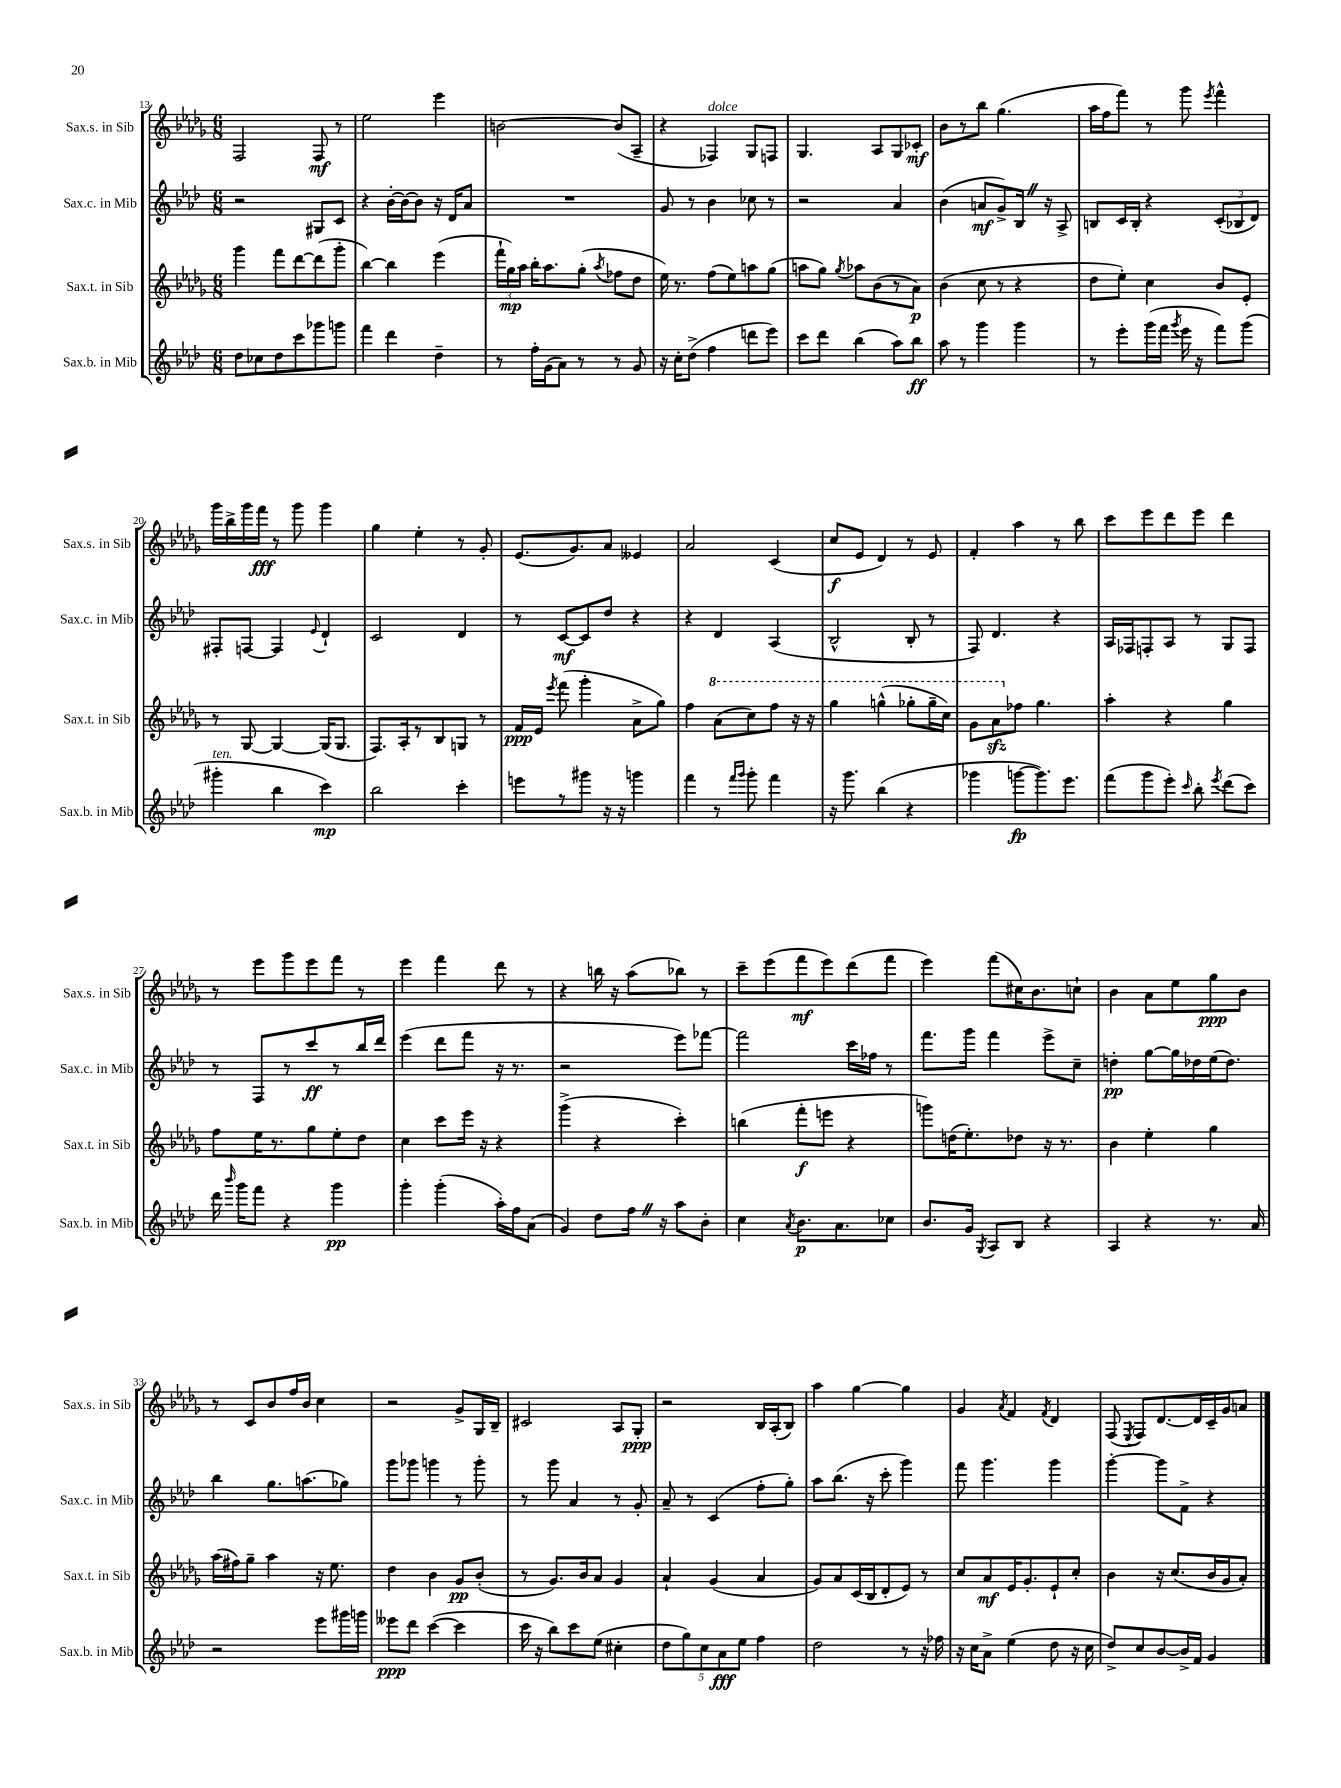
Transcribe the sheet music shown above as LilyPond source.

<<
\new StaffGroup <<
\new Staff = "s0" \with { instrumentName = "Sax.s. in Sib" shortInstrumentName = "Sax.s. in Sib" } {
    \clef treble \key des \major \numericTimeSignature \time 6/8
    \autoBeamOff f2 f8\mf r8 |
    ees''2 ees'''4 |
    b'2~ b'8[( aes8]-- |
    r4 fes4^\markup { \italic "dolce" }) ges8[ f8] |
    ges4. aes8[ ges8 ces'8]-.\mf |
    bes'8[ r8 bes''8] ges''4.( |
    aes''16[ f''16 f'''8]) r8 ges'''8 \acciaccatura { ees'''8 } f'''4-^ |
    ges'''16[ bes''16-> ges'''16 f'''16]\fff r8 ges'''8 ges'''4 |
    ges''4 ees''4-. r8 ges'8-. |
    ees'8.[( ges'8.) aes'8] eeses'4 |
    aes'2 c'4( |
    c''8[\f ees'8] des'4) r8 ees'8 |
    f'4-. aes''4 r8 bes''8 |
    c'''8[ ees'''8 des'''8 ees'''8] des'''4 |
    r8 ees'''8[ ges'''8 ees'''8 f'''8] r8 |
    ees'''4 f'''4 des'''8 r8 |
    r4 b''16 r16 aes''8[( bes''8]) r8 |
    c'''8[-- ees'''8( f'''8\mf ees'''8) des'''8( f'''8] |
    ees'''4) f'''8[( cis''16) bes'8. c''8]-! |
    bes'4 aes'8[ ees''8 ges''8\ppp bes'8] |
    r8 c'8[ bes'8 f''16 bes'16] c''4 |
    r2 ges'8[-> ges16 bes16]-- |
    cis'2 aes8[ ges8]-.\ppp |
    r2 bes16[ aes16-.( bes8]) |
    aes''4 ges''4~ ges''4 |
    ges'4 \acciaccatura { aes'8 } f'4 \acciaccatura { f'8 } des'4 |
    f8( \acciaccatura { ees8 } f8[) des'8.~ des'16 c'16-- ges'16 a'8] \bar "|." |
}
\new Staff = "s1" \with { instrumentName = "Sax.c. in Mib" shortInstrumentName = "Sax.c. in Mib" } {
    \clef treble \key aes \major \numericTimeSignature \time 6/8
    \autoBeamOff r2 gis8[ c'8] |
    r4 bes'16[~-. bes'16~ bes'8] r16 des'16[ aes'8] |
    R2. |
    g'8 r8 bes'4 ces''8 r8 |
    r2 aes'4 |
    bes'4( a'8[\mf g'8->) bes16] \once \override BreathingSign.text = \markup { \musicglyph "scripts.caesura.straight" } \breathe r16 aes8-> |
    b8[ c'16 b16]-. r4 \tuplet 3/2 { c'8[-.( bes8 des'8]) } |
    fis8[-. f8]~ f4 \appoggiatura { ees'8 } des'4-! |
    c'2 des'4 |
    r8 c'8[~\mf c'8 des''8] r4 |
    r4 des'4 aes4( |
    bes2-^ bes8-. r8 |
    f8) des'4. r4 |
    aes16[ fes16 f8-. aes8] r8 g8[ f8] |
    r8 f8[ r8 c'''8\ff r8 bes''16 des'''16] |
    ees'''4( des'''8[ f'''8] r16 r8. |
    r2 ees'''8[) fes'''8]~ |
    fes'''2 c'''16[ fes''16] r8 |
    f'''8.[ g'''16] f'''4 ees'''8[-> c''8]-- |
    d''4-.\pp g''8[~ g''16 des''16 ees''16( des''8.]) |
    bes''4 g''8.[ a''8.( ges''8]) |
    g'''8[ ges'''8] g'''4 r8 g'''8-. |
    r8 g'''8 aes'4 r8 g'8-. |
    aes'8-- r8 c'4( f''8[-. g''8]-.) |
    aes''8[ bes''8.]( r16 c'''8-. g'''4) |
    f'''8 g'''4. g'''4 |
    g'''4~-. g'''8[ f'8]-> r4 \bar "|." |
}
\new Staff = "s2" \with { instrumentName = "Sax.t. in Sib" shortInstrumentName = "Sax.t. in Sib" } {
    \clef treble \key des \major \numericTimeSignature \time 6/8
    \autoBeamOff ges'''4 f'''8[ des'''8~ des'''8( ges'''8]-. |
    bes''4~) bes''4 ees'''4( |
    \tuplet 3/2 { f'''16[-! ges''16\mp) aes''16] } bes''16[-. aes''8. ges''8]-.( \acciaccatura { aes''8 } fes''8[ des''8] |
    ees''16) r8. f''8[( ees''8) a''8 ges''8]( |
    a''8[ ges''8]) \acciaccatura { ges''8 } aes''8[ bes'8( r8 aes'8]\p) |
    bes'4( c''8 r8 r4 |
    des''8[ ees''8]-.) c''4 bes'8[ ees'8]-. |
    r8 ges8~ ges4~ ges16[( ges8.] |
    f8.[) aes16-. r8 bes8 g8] r8 |
    f'16[\ppp ees'16] \acciaccatura { ees'''8 } f'''8( ges'''4-. aes'8[-> ges''8]) |
    f''4 \ottava #1 aes''8[( c'''8) f'''8] r16 r16 |
    ges'''4 g'''4-^( ges'''8[-. ges'''16-- c'''16]) |
    ges''8[ aes''8\sfz \ottava #0 fes''8] ges''4. |
    aes''4-. r4 ges''4 |
    f''8[ ees''16 r8. ges''8 ees''8-. des''8] |
    c''4 c'''8[ ees'''16] r16 r4 |
    ges'''4->( r4 c'''4-.) |
    b''4( f'''8[-.\f e'''8] r4 |
    g'''8[) d''16( ees''8.-.) des''8] r16 r8. |
    bes'4 ees''4-. ges''4 |
    aes''16[( fis''16) ges''8]-- aes''4 r16 ees''8. |
    des''4 bes'4 ges'8[\pp bes'8]-.( |
    r8 ges'8.[) bes'16 aes'8] ges'4 |
    aes'4-! ges'4( aes'4 |
    ges'8[) aes'8 c'16( bes16 des'8-. ees'8]) r8 |
    c''8[ aes'8\mf ees'16 ges'8.-. ees'8-! c''8]-. |
    bes'4 r16 c''8.[( bes'16 ges'16 aes'8]-.) \bar "|." |
}
\new Staff = "s3" \with { instrumentName = "Sax.b. in Mib" shortInstrumentName = "Sax.b. in Mib" } {
    \clef treble \key aes \major \numericTimeSignature \time 6/8
    \autoBeamOff des''8[ ces''8 des''8 c'''8 ges'''8 g'''8] |
    f'''4 des'''4 des''4-- |
    r8 f''16[-. g'16( aes'8]) r8 r8 g'8 |
    r16 c''16[-. des''8]->( f''4 d'''8[ ees'''8]) |
    c'''8[ des'''8] bes''4( aes''8[) bes''8]\ff |
    aes''8 r8 g'''4 g'''4 |
    r8 ees'''8[-. g'''16( f'''16] \acciaccatura { g'''8 } ees'''16 r16 f'''8[) g'''8]( |
    gis'''4-.^\markup { \italic "ten." } bes''4 c'''4\mp) |
    bes''2 c'''4-. |
    e'''8[ r8 gis'''8] r16 r16 g'''4 |
    f'''4 r8 \grace { f'''16[ g'''16] } g'''8-. f'''4 |
    r16 g'''8. bes''4( r4 |
    ges'''4 g'''8[~\fp g'''8.) ees'''8.] |
    f'''8[( g'''8 ees'''8]-.) \grace { c'''16 } bes''8-. \acciaccatura { ees'''8 } des'''8[( c'''8]) |
    des'''16 \grace { bes'''16 } g'''16[ f'''8] r4 g'''4\pp |
    g'''4-. g'''4-.( aes''16[-.) f''16 aes'8]( |
    g'4) des''8[ f''16] \once \override BreathingSign.text = \markup { \musicglyph "scripts.caesura.straight" } \breathe r16 aes''8[ bes'8]-. |
    c''4 \acciaccatura { aes'8 } bes'8.[\p aes'8. ces''8] |
    bes'8.[ g'16] \acciaccatura { g8 } aes8[ bes8] r4 |
    aes4 r4 r8. aes'16 |
    r2 ees'''8[ gis'''16 g'''16] |
    eeses'''8[\ppp des'''8] c'''4~( c'''4 |
    c'''16 r16 bes''8[) c'''8 ees''8]( cis''4-. |
    \tuplet 5/4 { des''8[ g''8) c''8 aes'8\fff ees''8] } f''4 |
    des''2 r8 r16 fes''16 |
    r16 c''16[ aes'8]-> ees''4( des''8 r16 c''16 |
    des''8[->) c''8 bes'8~ bes'16-> f'16] g'4 \bar "|." |
}
>>
>>
\layout { \context { \Score currentBarNumber = #13 } }
